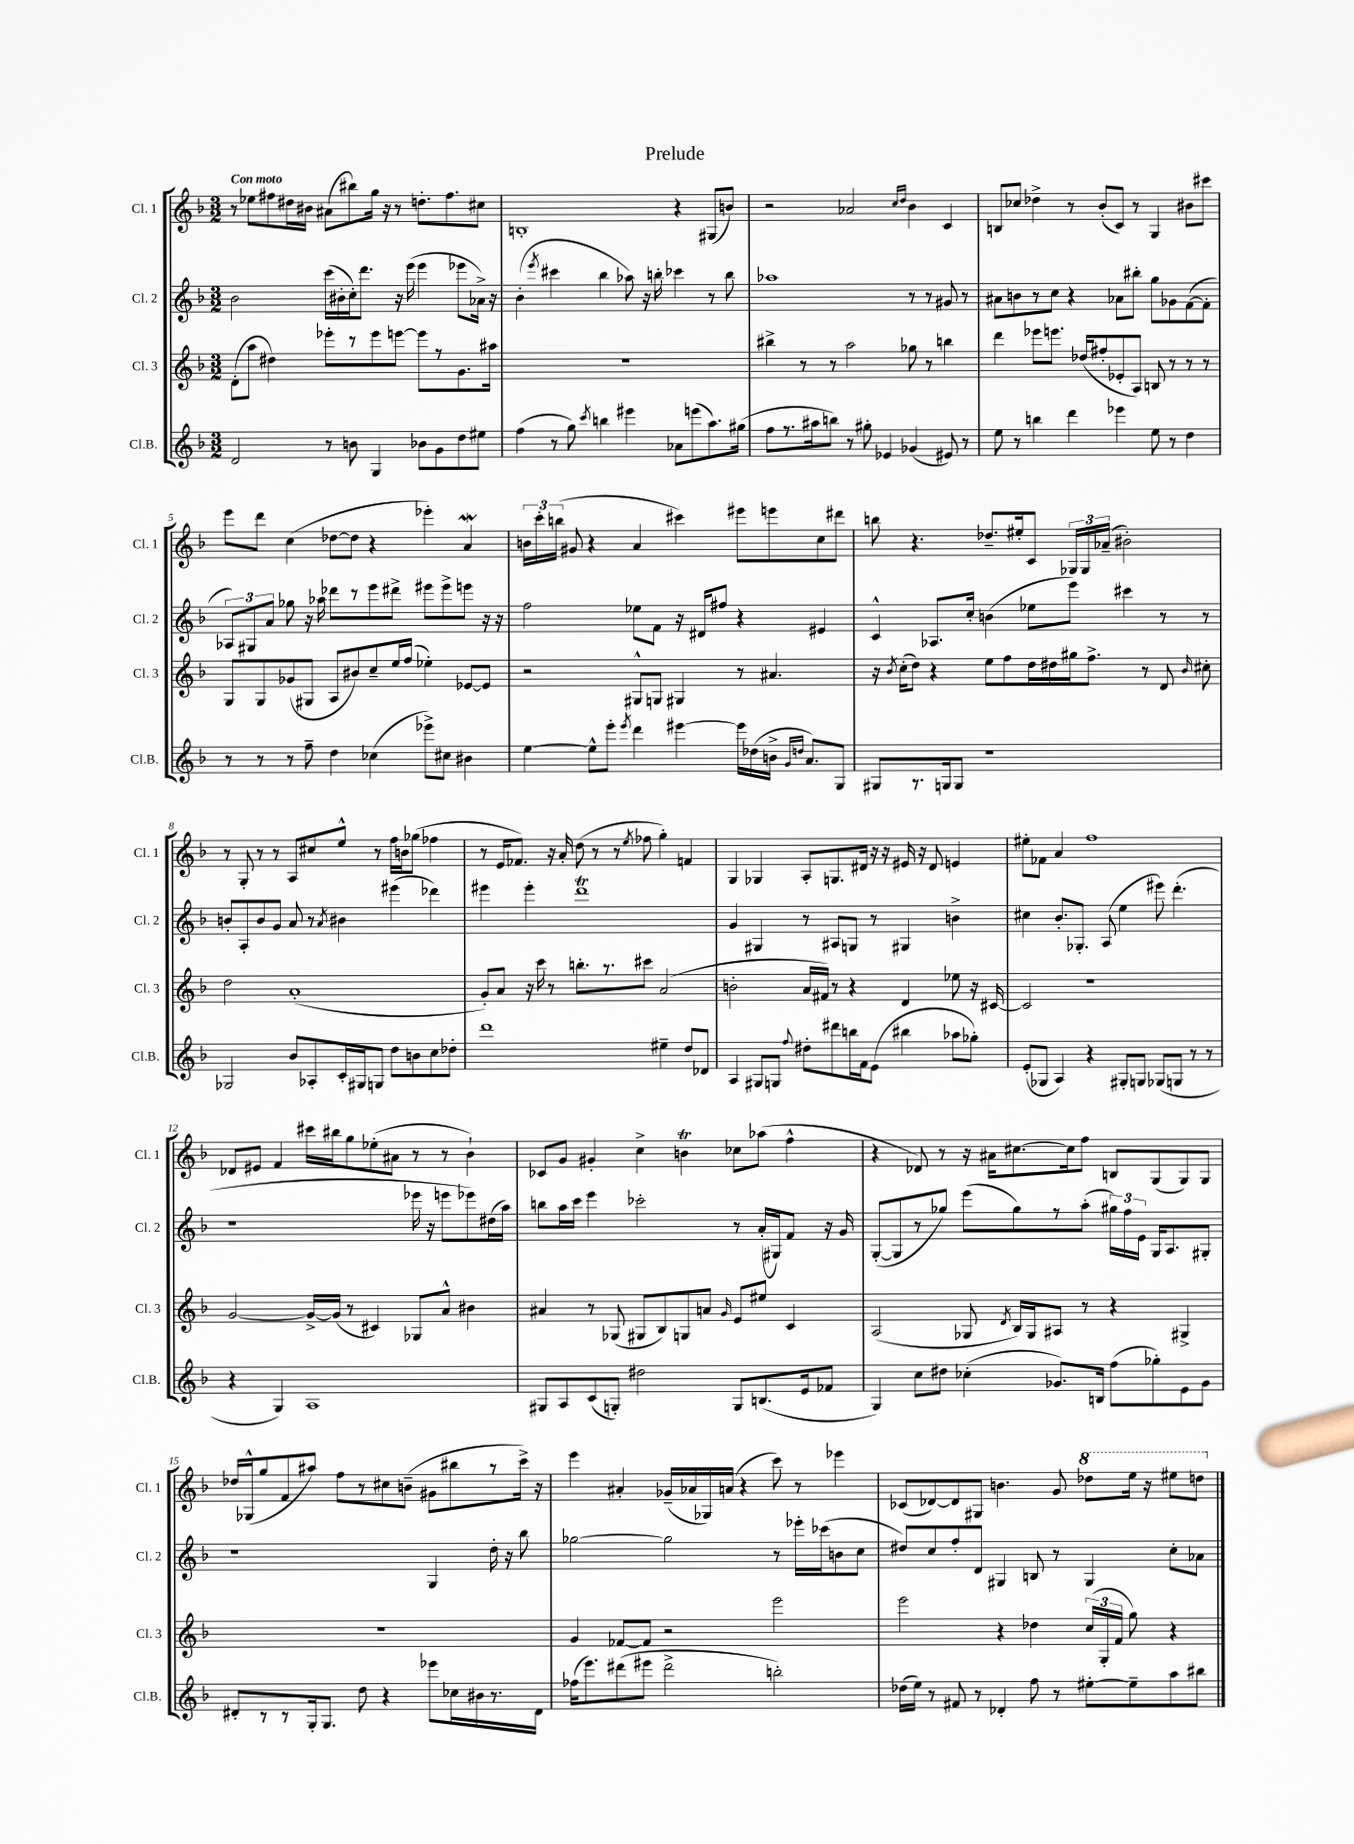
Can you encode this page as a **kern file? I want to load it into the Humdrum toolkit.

**kern	**kern	**kern	**kern
*staff4	*staff3	*staff2	*staff1
*clefG2	*clefG2	*clefG2	*clefG2
*k[b-]	*k[b-]	*k[b-]	*k[b-]
*M3/2	*M3/2	*M3/2	*M3/2
2d/	(8d'\L	2b-\	8r
.	8aa\J	.	8ee-\L
.	4dd#\)	.	8ff#\
.	.	.	16dd#\L
.	.	.	16b#\JJ
8r	8eee-'\L	(16ccc\LL	(8a#\L
.	.	16b#'\	.
8b\	8r	16cc'\J)	8bb#\)
.	.	8.ddd\J	.
4G/	8eee-\	.	16gg\Jk
.	.	.	16r
.	[8eee\J	16r	8r
.	.	(16eee\	.
8b-\L	8eee\]L	4eee\	8.dd'\L
8g\	8r	.	.
.	.	.	8.ff#\
8dd\	8.g\	8eee-\L	.
8ee#\J	.	16a-^\Jk)	8cc#\J
.	16aa#\Jk	16r	.
=	=	=	=
(4ff\	1.r	(4b-'\	1B'
.	.	8qeee/	.
8r	.	4ccc#\	.
8gg\)	.	.	.
8qccc/	.	.	.
4bb\	.	4bb-\	.
4eee#\	.	8aa-\)	.
.	.	16r	.
.	.	16bb'\	.
8a-\L	.	4ccc-\	4r
(8eee\	.	.	.
8.aa\)	.	8r	(8G#/L
.	.	8bb\	8b/J)
(16gg#\Jk	.	.	.
=	=	=	=
8ff\L	4bb#^\	1aa-	2r
8.r	.	.	.
.	8r	.	.
16aa#\k	.	.	.
8bb\J)	8r	.	.
8r	2aa\	.	2a-/
8gg#'\	.	.	.
4e-/	.	.	.
.	.	.	16qqcc/LL
.	.	.	16qqdd/JJ
(4g-/	8gg-\	8r	4b-\
.	8r	8r	.
8e#/)	4bb\	8g#/	4c/
8r	.	8r	.
=	=	=	=
8ee\	4ddd\	8a#\L	8B/L
8r	.	8b\	8cc-/J
4bb\	8eee-\L	8r	4dd-^\
.	8.eee\J	8cc\J	.
4ddd\	.	4r	8r
.	(16dd-/LK	.	.
.	8ff#'/	.	(8b-'/L
4eee-\	8e-'/	8a-\L	8c/J)
.	8A/J)	8bb#'\J	8r
8ee\	8B/	8gg\L	4G/
8r	8r	8g-\	.
4dd\	8r	([8f\	8b#\L
.	8r	8f'\]J	8ccc#\J
=	=	=	=
8r	8G/L	12A-/L)	8eee\L
.	.	12G#/	.
8r	8G/	.	8ddd\J
.	.	12a/J	.
8r	(8g-/	8gg-\	(4cc\
8ff~\	8G#/J	16r	.
.	.	16aa-\	.
4dd\	8A/L	8ddd-\L	[8dd-\L
.	8b#/)	8r	8dd-\]J
(4cc-\	8cc~/	8eee\	4r
.	16ee/L	8ddd#^\J	.
.	(16ff/JJ	.	.
8eee-^\L)	4ee-'\)	8eee#\L	4eee-'\)
8cc#\J	.	8eee#^\	.
4b#\	[8e-/L	8eee\J	4a/
.	8e-/]J	16r	.
.	.	16r	.
=	=	=	=
[4ee\	2r	2ff\	24b\LL
.	.	.	24ccc'\
.	.	.	(24bb\JJ
.	.	.	8g#/
8ee^^\]L	.	.	4r
8eee'\J	.	.	.
8qeee/	.	.	.
4ddd\	8G#^^/L	8ee-\L	4a/
.	8G/J	8f\J	.
[4eee#\	4G#/	16r	4ccc#\)
.	.	16d#/LK	.
.	.	8ff#/J	.
16eee#\]LL	8r	4r	8eee#\L
(16dd-\	.	.	.
16b^\JJ	4.a#/	.	8eee\
16qqg/LL	.	.	.
16qqdd/JJ	.	.	.
8.a/L)	.	.	.
.	.	4e#/	8cc\
8G/J	.	.	8ddd#\J
=	=	=	=
8G#/L	16r	4c^^/	8bb\
.	8qb-/	.	.
.	(16cc'\LK	.	.
8.r	8dd\J)	.	4.r
.	4r	8.A-/L	.
16G/k	.	.	.
8G/J	.	.	.
.	.	16cc'/Jk	.
1r	8ee\L	(4b\	8.dd-~/L
.	8ff\	.	.
.	.	.	16ee#'/k
.	16dd\L	8ee-\L	8c/J
.	16dd#\	.	.
.	16gg#\J	8eee\J)	24G-/LL
.	.	.	24G-/
.	8.ff^\J	.	.
.	.	.	(24a-~/JJ
.	.	4ccc#\	2b#'\)
.	8r	.	.
.	8d/	8r	.
.	16qqb-/	.	.
.	8cc#'\	8r	.
=	=	=	=
2G-/	2dd\	8b'/L	8r
.	.	8A'/	8G'/
.	.	8b/	8r
.	.	8g/J	8r
8b-/L	(1a'	8a/	8A/L
8A-'/	.	8r	8cc#/
.	.	8qa/	.
16c'/L	.	4b#\	8ee^^/J
16G#/J	.	.	.
8G/J	.	.	8r
8dd\L	.	(4eee#\	16ff\LL
.	.	.	16b\J
8b\	.	.	(8gg-\J
8cc\	.	4ddd-\)	4ff-\
8dd-'\J	.	.	.
=	=	=	=
1ddd	8g'/L)	4eee#\	8r
.	8a/J	.	16e/LK
.	.	.	8.f-/J)
.	16r	4eee#'\	.
.	16ccc\	.	.
.	8r	.	16r
.	.	.	16a'/
.	8.bb'\L	1ddd	(8dd\
.	.	.	8r
.	8.r	.	.
.	.	.	8r
.	.	.	8qee/
.	8ccc#\J	.	8ff-\
4ee#~\	(2a/	.	4gg'\)
8dd/L	.	.	4f/
8d-/J	.	.	.
=	=	=	=
4A/	2b'\	4g/	4G/
8G#/L	.	4G#/	4G-/
8G/J	.	.	.
8qqff/	.	.	.
8dd#'\L	16a/LL	8r	8A'/L
.	16f#/JJ)	.	.
8ddd#\	8r	8A#/L	8.G/
16bb\L	4r	8G/J	.
16f\J	.	.	16d#/Jk
(8e\J	.	8r	16r
.	.	.	16r
4bb#\	4d/	4G#/	16e#/
.	.	.	16r
.	.	.	8d#/
8aa-\L	8ee-\	4b^\	4e/
8gg-'\J)	16r	.	.
.	[16c#/	.	.
=	=	=	=
(8e'/L	2c#/]	4cc#\	8ee#'\L
8G-/J	.	.	8f-\J
4A/)	.	8.b-'/L	4a/
.	.	8.G-'/J	.
4r	1r	.	1ff
.	.	(8A/	.
8G#'/L	.	4ee\	.
8G/J	.	.	.
(8G-/L	.	8eee#\)	.
8G/J	.	(4.ddd'\	.
8r	.	.	.
8r	.	.	.
=	=	=	=
4r	[2g/	1r	8d-/L
.	.	.	8e#/J
4G/)	.	.	4f/
1A	16g^/_LL	.	16ccc#\LL
.	(16g/]JJ	.	16bb#\J
.	8r	.	8gg\
.	4c#/)	.	(8ee-'\
.	.	.	8a#\J
.	8G-/L	16eee-\	8r
.	.	16r	.
.	8a^^/J	8eee\L	8r
.	4b#\	8eee-\)	4b-`\)
.	.	(16dd#\L	.
.	.	16aa\JJ)	.
=	=	=	=
8G#/L	4a#/	8bb\L	8c-/L
8A/	.	16aa\L	8g/J
.	.	16ccc\JJ	.
(8c/	8r	4eee\	4g#'/
8G'/J)	(8G-/	.	.
2dd#\	8G#/L	2ccc-'\	4cc^\
.	8B-/)	.	.
.	8G/	.	4b\
.	8a/J	.	.
.	16qqg/	.	.
8G/L	8e/L	8r	8cc-\L
(8.B/	8ee#/J	(16a'/LL	(8aa-\J
.	.	16G#/J)	.
.	4c/	8f/J	4ff^^\
16e/k	.	.	.
8f-/J	.	16r	.
.	.	16g/	.
=	=	=	=
4G/)	(2A/	([8G'/L	4r
.	.	8G/]	.
8cc\L	.	8r	8d-/)
8dd#\J	.	8gg-/J)	8r
(4cc-'\	8G-/	(8eee\L	16r
.	.	.	16a#\LK
.	8qd/	.	.
.	16B-/LL)	8gg-\)	[8.cc#\
.	16G-/J	.	.
8.g-/L)	8A#/J	8r	.
.	.	.	16cc#\]k
.	8r	(8aa'\J	8ff\J
16B/Jk	.	.	.
(8ff\L	4r	24gg#\LL)	8B/L
.	.	24ff\	.
.	.	24e\JJ	.
8gg-'\)	.	16G/LK	(8G/
.	.	8.A/	.
8e\	4G#^/	.	8G/)
8g-\J	.	8G#'/J	8G/J
=	=	=	=
8d#'/L	1.r	1r	16dd-/LL
.	.	.	(16G-^^/J
8r	.	.	8gg/
8r	.	.	8f/
16G'/k	.	.	8aa#/J)
8.G/J	.	.	.
.	.	.	8ff\L
8dd\	.	.	8r
4r	.	.	8cc#\
.	.	.	(8b~\J
8eee-\L	.	4G/	8g#\L
16cc-\L	.	.	8bb#\
16b#\	.	.	.
8.r	.	16dd'\	8r
.	.	16r	.
.	.	8bb-\	16ccc^\Jk)
16d#\JJ	.	.	16r
=	=	=	=
(16ff-\LK	4g/	[2gg-\	4eee\
8.eee\)	.	.	.
(8ddd#\	[8f-/L	.	4a#'/
8eee#\J	8f-/]J	.	.
2ddd#^\	2r	2gg-\]	(16g-~/LL
.	.	.	16a-/
.	.	.	16G-/)
.	.	.	(16a/JJ
.	.	.	4r
2bb'\)	2eee\	8r	8ccc\)
.	.	16eee-'\LL	8r
.	.	(16ccc-\J	.
.	.	8b\	4eee-\
.	.	8cc\J	.
=	=	=	=
(16dd-\LL	2eee\	8dd#/L)	(8c-/L
16ee\JJ)	.	.	.
8r	.	8cc/	[8d-/)
8f#/	.	8ff'/	8d-/]
8r	.	8d/J	8G#/J
4d-'/	4r	4G#/	4.b\
8ff\	4dd-\	8B/	.
8r	.	8r	8g/
[8ee#'\L	(24cc/LL	4G#/	8ddd-\L
.	24G'/	.	.
.	24f/JJ	.	.
8ee#~\]	8gg\)	.	16eee\Jk
.	.	.	16r
8aa\	4r	8cc'\L	8eee#\L
8bb#\J	.	8a-\J	8ddd\J
==	==	==	==
*-	*-	*-	*-
